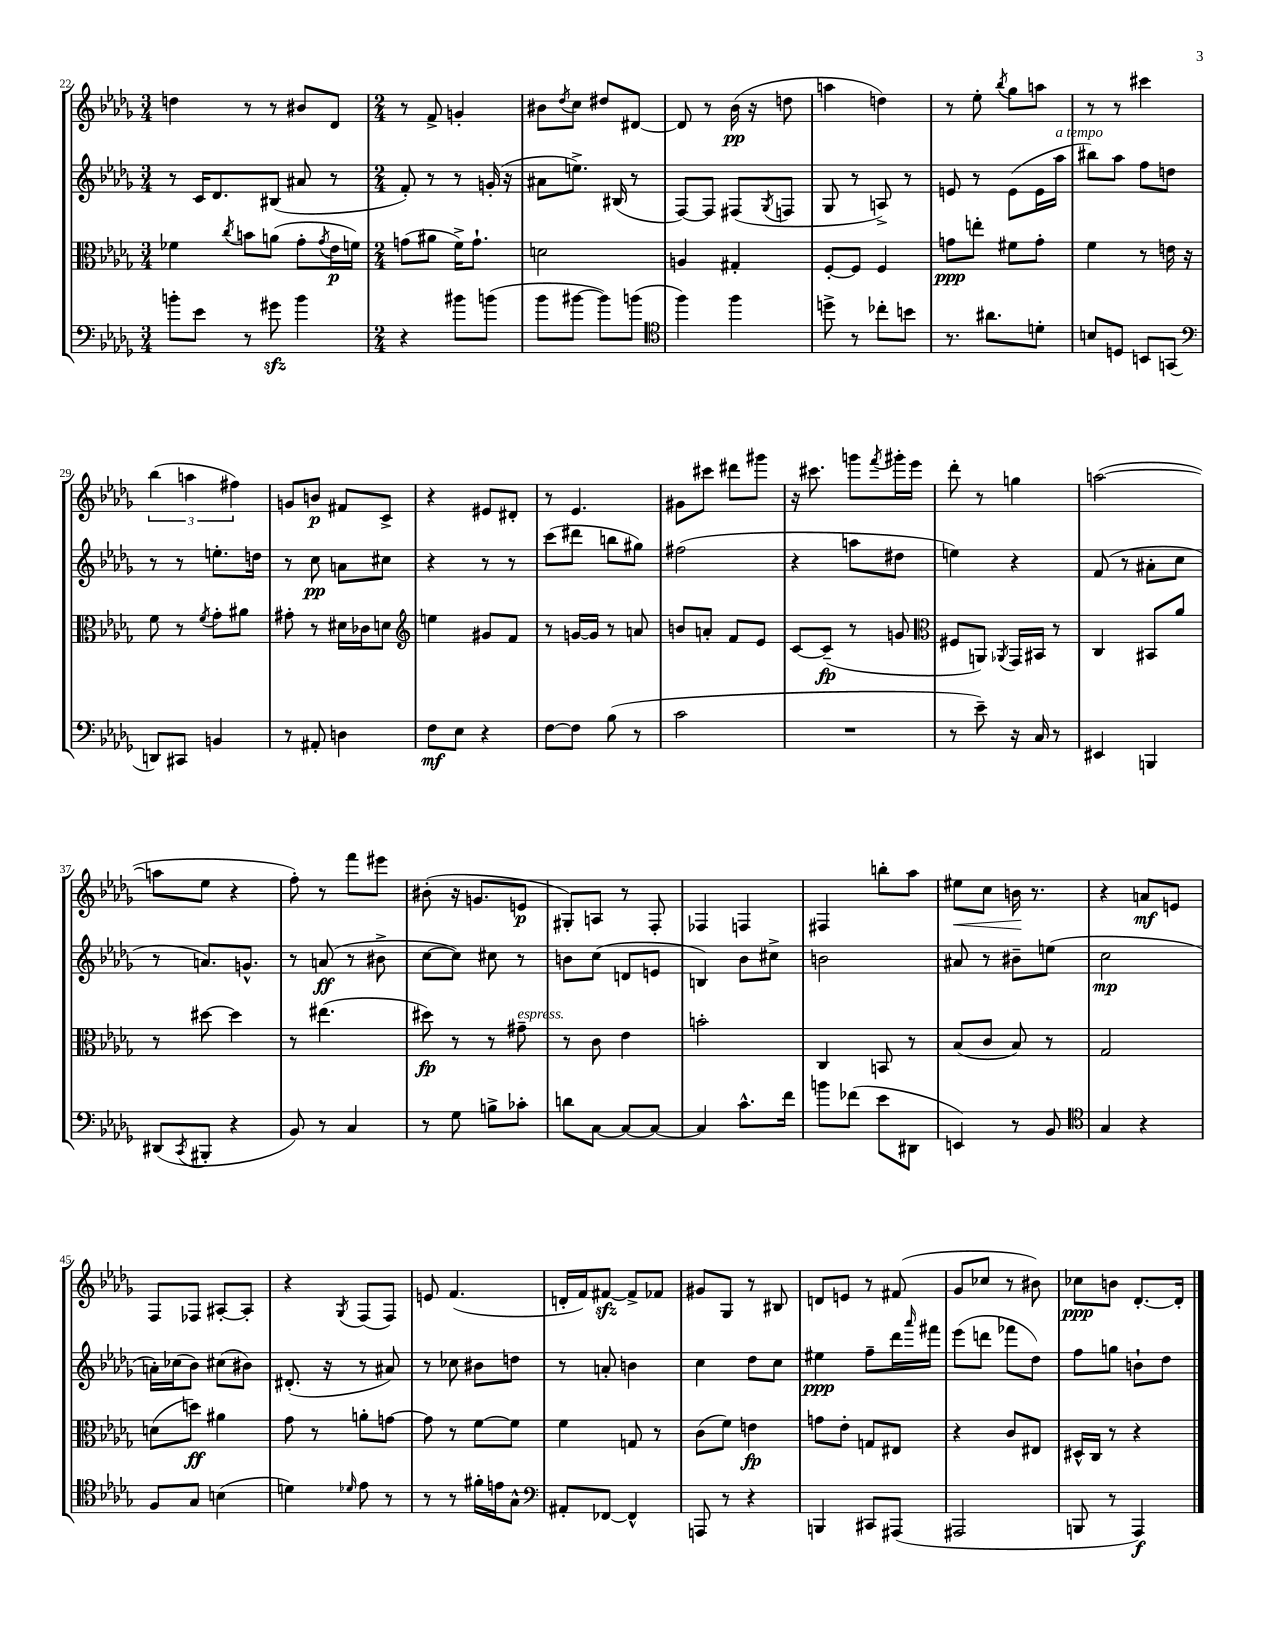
<<
\new StaffGroup <<
\new Staff = "s0" {
    \clef treble \key des \major \numericTimeSignature \time 3/4
    d''4 r8 r8 bis'8 des'8 |
    \numericTimeSignature \time 2/4 r8 f'8-> g'4-. |
    bis'8 \acciaccatura { des''8 } c''8 dis''8 dis'8~ |
    dis'8 r8 bes'16\pp( r16 d''8 |
    a''4 d''4) |
    r8 ees''8-. \acciaccatura { bes''8 } ges''8 a''8 |
    r8 r8 cis'''4 |
    \tuplet 3/2 { bes''4( a''4 fis''4) } |
    g'8 b'8\p fis'8 c'8-> |
    r4 eis'8 dis'8-. |
    r8 ees'4. |
    gis'8 cis'''8 dis'''8 gis'''8 |
    r16 cis'''8. g'''8 \acciaccatura { f'''8 } gis'''16-. ees'''16 |
    des'''8-. r8 g''4 |
    a''2~( |
    a''8 ees''8 r4 |
    f''8-.) r8 f'''8 eis'''8 |
    bis'8-.( r16 g'8. e'8\p |
    gis8-.) a8 r8 f8-. |
    fes4 f4 |
    fis4 b''8-. aes''8 |
    eis''8\< c''8 b'16\! r8. |
    r4 a'8\mf e'8 |
    f8 fes8 ais8~-. ais8-. |
    r4 \acciaccatura { ges8 } f8( f8) |
    e'8 f'4.( |
    d'16-. f'16) fis'8~\sfz fis'8-> fes'8 |
    gis'8 ges8 r8 bis8 |
    d'8 e'8 r8 fis'8( |
    ges'8 ces''8 r8 bis'8) |
    ces''8\ppp b'8 des'8.~-. des'16-. \bar "|." |
}
\new Staff = "s1" {
    \clef treble \key des \major \numericTimeSignature \time 3/4
    r8 c'16 des'8. bis8( ais'8 r8 |
    \numericTimeSignature \time 2/4 f'8-.) r8 r8 g'16-.( r16 |
    ais'8 e''8.->) bis16( r8 |
    f8~) f8 fis8( \acciaccatura { ges8 } f8 |
    ges8 r8 a8->) r8 |
    e'8 r8 e'8( e'16 aes''16^\markup { \italic "a tempo" } |
    bis''8) aes''8 f''8 d''8 |
    r8 r8 e''8.-. d''16 |
    r8 c''8\pp a'8 cis''8 |
    r4 r8 r8 |
    c'''8( dis'''8 b''8 gis''8) |
    fis''2( |
    r4 a''8 dis''8 |
    e''4) r4 |
    f'8( r8 ais'8-. c''8 |
    r8 a'8.) g'8.-^ |
    r8 a'8\ff( r8 bis'8-> |
    c''8~ c''8) cis''8 r8 |
    b'8 c''8( d'8 e'8 |
    b4) bes'8 cis''8-> |
    b'2 |
    ais'8 r8 bis'8-- e''8( |
    c''2\mp |
    a'16-.) ces''16( bes'8) cis''8( bis'8) |
    dis'8.-.( r16 r8 ais'8) |
    r8 ces''8 bis'8 d''8 |
    r8 a'8-. b'4 |
    c''4 des''8 c''8 |
    eis''4\ppp f''8-- des'''16 \grace { aes'''16 } fis'''16 |
    ees'''8( d'''8 fes'''8 des''8) |
    f''8 g''8 b'8-! des''8 \bar "|." |
}
\new Staff = "s2" {
    \clef alto \key des \major \numericTimeSignature \time 3/4
    fes'4 \acciaccatura { c''8 } b'8 a'8( ges'8-. \acciaccatura { ges'8 } ees'16\p f'16) |
    \numericTimeSignature \time 2/4 g'8( ais'8 f'16->) g'8.-! |
    d'2 |
    a4 gis4-. |
    f8~-. f8 f4 |
    g'8\ppp e''8-. fis'8 g'8-. |
    f'4 r8 e'16 r16 |
    f'8 r8 \acciaccatura { f'8 } ges'8-. ais'8 |
    gis'8-. r8 dis'16 ces'16 d'8 |
    \clef treble e''4 gis'8 f'8 |
    r8 g'16~ g'16 r8 a'8 |
    b'8 a'8-. f'8 ees'8 |
    c'8~ c'8--\fp( r8 g'8 |
    \clef alto fis8 a,8) \acciaccatura { aes,8 } ges,16 bis,16 r8 |
    c4 bis,8 aes'8 |
    r8 dis''8~ dis''4 |
    r8 eis''4.( |
    dis''8\fp) r8 r8 gis'8--^\markup { \italic "espress." } |
    r8 c'8 ees'4 |
    b'2-. |
    c4 b,8 r8 |
    bes8( c'8 bes8) r8 |
    ges2 |
    d'8( d''8\ff) ais'4 |
    ges'8 r8 a'8-. g'8~ |
    g'8 r8 f'8~ f'8 |
    f'4 g8 r8 |
    c'8( f'8) e'4\fp |
    g'8 ees'8-. g8 eis8 |
    r4 c'8 eis8 |
    dis16-^ c16 r8 r4 \bar "|." |
}
\new Staff = "s3" {
    \clef bass \key des \major \numericTimeSignature \time 3/4
    b'8-. ees'8 r8 gis'8\sfz b'4 |
    \numericTimeSignature \time 2/4 r4 bis'8 b'8( |
    bes'8 bis'8~ bis'8) b'8( |
    \clef tenor f''4) f''4 |
    d''8-> r8 ces''8-. b'8 |
    r8. ais'8. d'8-. |
    b8 d8 b,8 g,8( |
    \clef bass d,8) cis,8 b,4 |
    r8 ais,8-. d4 |
    f8\mf ees8 r4 |
    f8~ f8 bes8( r8 |
    c'2 |
    R2 |
    r8 ees'8--) r16 c16 r8 |
    eis,4 b,,4 |
    dis,8( \acciaccatura { c,8 } bis,,8-. r4 |
    bes,8) r8 c4 |
    r8 ges8 b8-> ces'8-. |
    d'8 c8~ c8~ c8~ |
    c4 c'8.-^ f'16 |
    b'8 fes'8( ees'8 dis,8 |
    e,4) r8 bes,8 |
    \clef tenor ges4 r4 |
    f8 ges8 b4( |
    d'4) \grace { des'16 } ees'8 r8 |
    r8 r8 fis'16-. e'16 ges8-^ |
    \clef bass ais,8-. fes,8~ fes,4-^ |
    a,,8 r8 r4 |
    b,,4 cis,8 ais,,8( |
    ais,,2 |
    b,,8 r8 aes,,4\f) \bar "|." |
}
>>
>>
\layout { \context { \Score currentBarNumber = #22 } }
